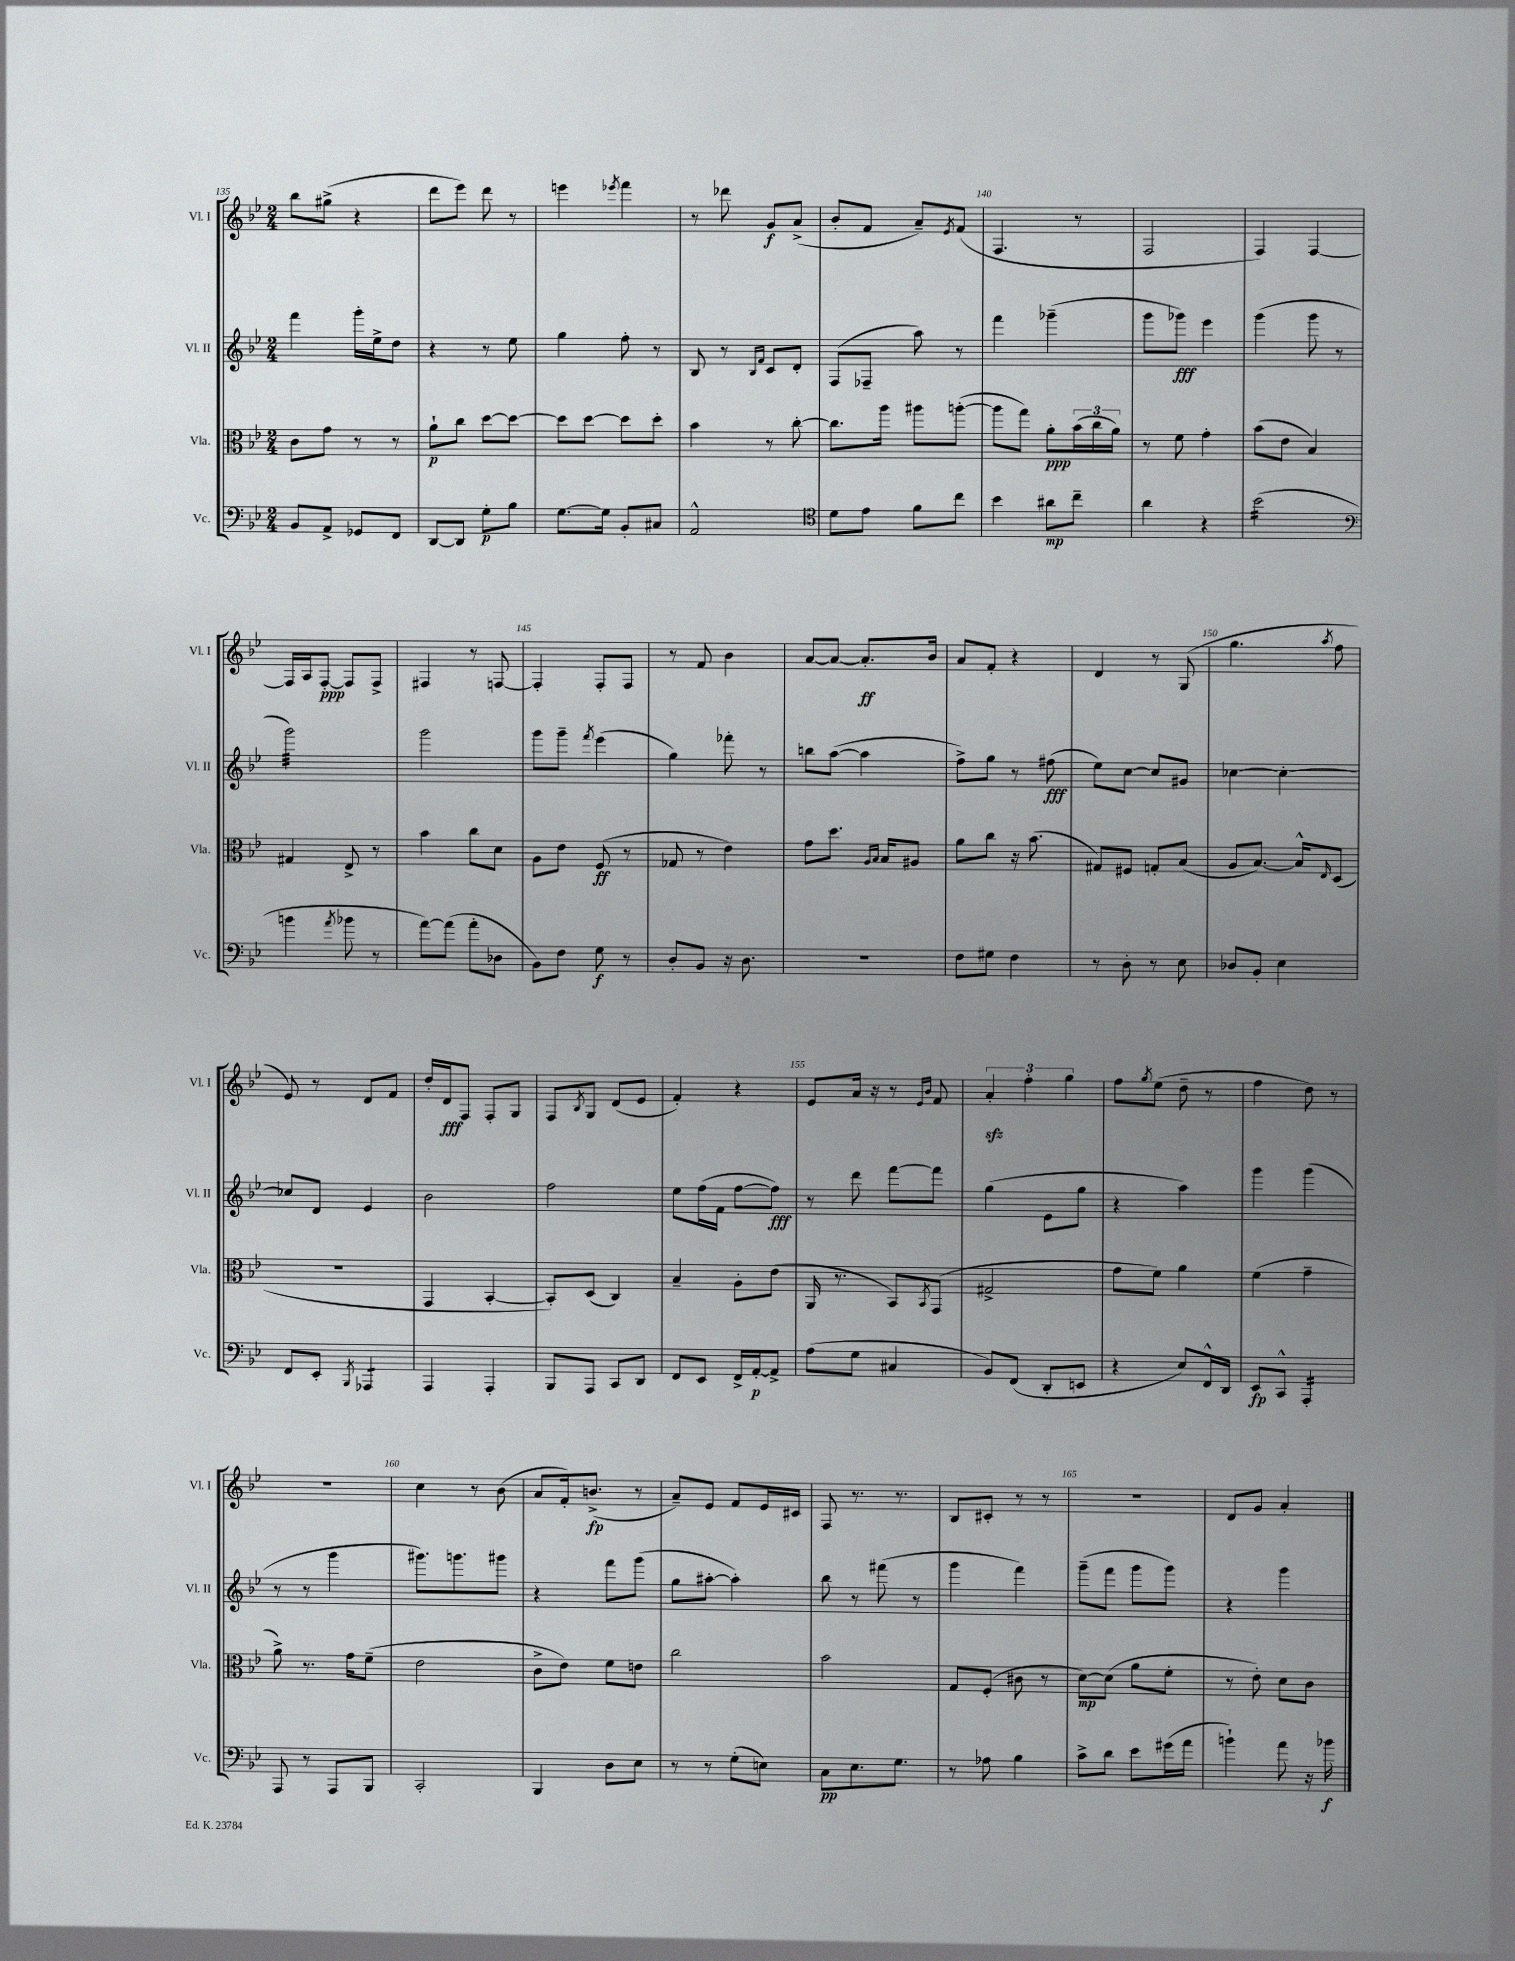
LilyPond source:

<<
\new StaffGroup <<
\new Staff = "s0" \with { instrumentName = "Vl. I" shortInstrumentName = "Vl. I" } {
    \clef treble \key bes \major \numericTimeSignature \time 2/4
    bes''8 gis''8->( r4 |
    d'''8 ees'''8) d'''8 r8 |
    e'''4 \acciaccatura { ees'''8 } f'''4 |
    r8 des'''8 g'8\f a'8->( |
    bes'8-. f'8 a'8--) \acciaccatura { ees'8 } f'8( |
    f4. r8 |
    f2 |
    f4) f4~ |
    f16 a16 f8~-.\ppp f8 f8-> |
    fis4 r8 f8~ |
    f4-. f8-. f8 |
    r8 f'8 bes'4 |
    a'8~ a'8~ a'8.-.\ff bes'16 |
    a'8 f'8-. r4 |
    d'4 r8 g8( |
    g''4. \acciaccatura { a''8 } f''8 |
    ees'8) r8 d'8 f'8 |
    d''16-. d'16\fff f8 f8-. g8 |
    f8 \acciaccatura { bes8 } g8 d'8( ees'8 |
    f'4-.) r4 |
    ees'8 a'16 r16 r8 \grace { ees'16 bes'16 } f'8 |
    \tuplet 3/2 { a'4-.\sfz f''4-. g''4 } |
    f''8 \acciaccatura { g''8 } ees''8( d''8-- r8 |
    f''4 d''8) r8 |
    R2 |
    c''4 r8 bes'8( |
    a'8 f'16-.) b'8.->\fp( r8 |
    a'8--) ees'8 f'8 ees'16 cis'16 |
    f8 r8. r8. |
    bes8 cis'8-. r8 r8 |
    R2 |
    d'8 g'8 a'4-. \bar "|." |
}
\new Staff = "s1" \with { instrumentName = "Vl. II" shortInstrumentName = "Vl. II" } {
    \clef treble \key bes \major \numericTimeSignature \time 2/4
    f'''4 g'''16-. ees''16-> d''8 |
    r4 r8 ees''8 |
    g''4 f''8-. r8 |
    bes8 r8 \grace { bes16 f'16 } c'8 d'8-. |
    f8( fes8-- a''8) r8 |
    f'''4 ges'''4--( |
    g'''8 ges'''8\fff) ees'''4 |
    g'''4( g'''8 r8 |
    g'''2:32) |
    g'''2 |
    g'''8 g'''8-- \acciaccatura { f'''8 } ees'''4( |
    g''4) fes'''8-. r8 |
    b''8 a''8~( a''4 |
    f''8->) g''8 r8 fis''8\fff( |
    ees''8) c''8~ c''8 gis'8 |
    ces''4~ ces''4~-. |
    ces''8 d'8 ees'4 |
    bes'2 |
    f''2 |
    ees''8 f''16( f'16 f''8~ f''8\fff) |
    r8 d'''8 f'''8~ f'''8 |
    g''4( ees'8 g''8 |
    r4 a''4) |
    g'''4 g'''4( |
    r8 r8 g'''4 |
    gis'''8.) g'''8. gis'''8 |
    r4 f'''8 g'''8( |
    g''8 ais''8~-. ais''4-.) |
    bes''8 r8 fis'''8( r8 |
    g'''4 f'''4) |
    g'''8--( f'''8 g'''8 g'''8) |
    r4 g'''4 \bar "|." |
}
\new Staff = "s2" \with { instrumentName = "Vla." shortInstrumentName = "Vla." } {
    \clef alto \key bes \major \numericTimeSignature \time 2/4
    c'8 g'8 r8 r8 |
    a'8-!\p c''8 d''8~ d''8~ |
    d''8 d''8~ d''8 d''8-. |
    bes'4 r8 c''8~-. |
    c''8. a''16 ais''8 a''8~-.( |
    a''8 g''8) a'8-.\ppp \tuplet 3/2 { bes'16( c''16 a'16) } |
    r8 f'8 g'4-. |
    bes'8( ees'8 bes4) |
    gis4 ees8-> r8 |
    bes'4 c''8 d'8 |
    a8 ees'8 f8\ff( r8 |
    ges8 r8 ees'4) |
    g'8 d''8. \grace { a16 bes16 } bes16 ais8 |
    a'8 c''8 r16 bes'8.( |
    gis8) fis8 g8-. bes8( |
    a8 bes8.~) bes16-^ \grace { ees16 } d8( |
    R2 |
    g,4 bes,4~-. |
    bes,8-.) d8( c4) |
    bes4-- a8-. ees'8( |
    a,16 r8. bes,8) \acciaccatura { bes,8 } g,8( |
    gis2-> |
    g'8 f'8) a'4 |
    f'4( g'4-- |
    a'8->) r8. g'16 f'8--( |
    ees'2 |
    c'8-> ees'8) f'8 e'8 |
    c''2 |
    bes'2 |
    g8 f8-.( cis'8 r8 |
    d'8~\mp) d'8( a'8 f'8-. |
    r8 ees'8-.) d'8 c'8 \bar "|." |
}
\new Staff = "s3" \with { instrumentName = "Vc." shortInstrumentName = "Vc." } {
    \clef bass \key bes \major \numericTimeSignature \time 2/4
    bes,8 a,8-> ges,8 f,8 |
    d,8~ d,8 g8-.\p bes8 |
    g8.~ g16 bes,8-. cis8 |
    a,2-^ |
    \clef tenor d'8 ees'8 f'8 c''8 |
    bes'4 ais'8\mp c''8-- |
    a'4 r4 |
    bes'2:16( |
    \clef bass b'4 \acciaccatura { a'8 } bes'8 r8 |
    a'8~) a'8( a'8-. des8 |
    bes,8) f8 g8\f r8 |
    d8-. bes,8 r16 d8. |
    r2 |
    f8 gis8 f4 |
    r8 d8-. r8 ees8 |
    des8 bes,8-. ees4 |
    f,8 ees,8-. \acciaccatura { bes,,8 } aes,,4:8 |
    a,,4 a,,4-. |
    bes,,8 a,,8 c,8 d,8 |
    f,8 ees,8 f,16-> a,16~-.\p a,8-> |
    a8( g8 cis4 |
    bes,8) f,8( d,8-. e,8 |
    r4 ees8) f,16-^ d,16 |
    ees,8\fp c,8-^ a,,4:16-. |
    a,,8 r8 a,,8 bes,,8 |
    c,2-. |
    bes,,4 d8 ees8 |
    r8 r8 g8-.( e8) |
    c8\pp ees8. g8. |
    r8 aes8 bes4 |
    c'8-> d'8 ees'8 gis'16( a'16 |
    b'4-!) a'8 r16 bes'16\f \bar "|." |
}
>>
>>
\layout { \context { \Score currentBarNumber = #135 \override BarNumber.break-visibility = ##(#f #t #t) barNumberVisibility = #(every-nth-bar-number-visible 5) } }
